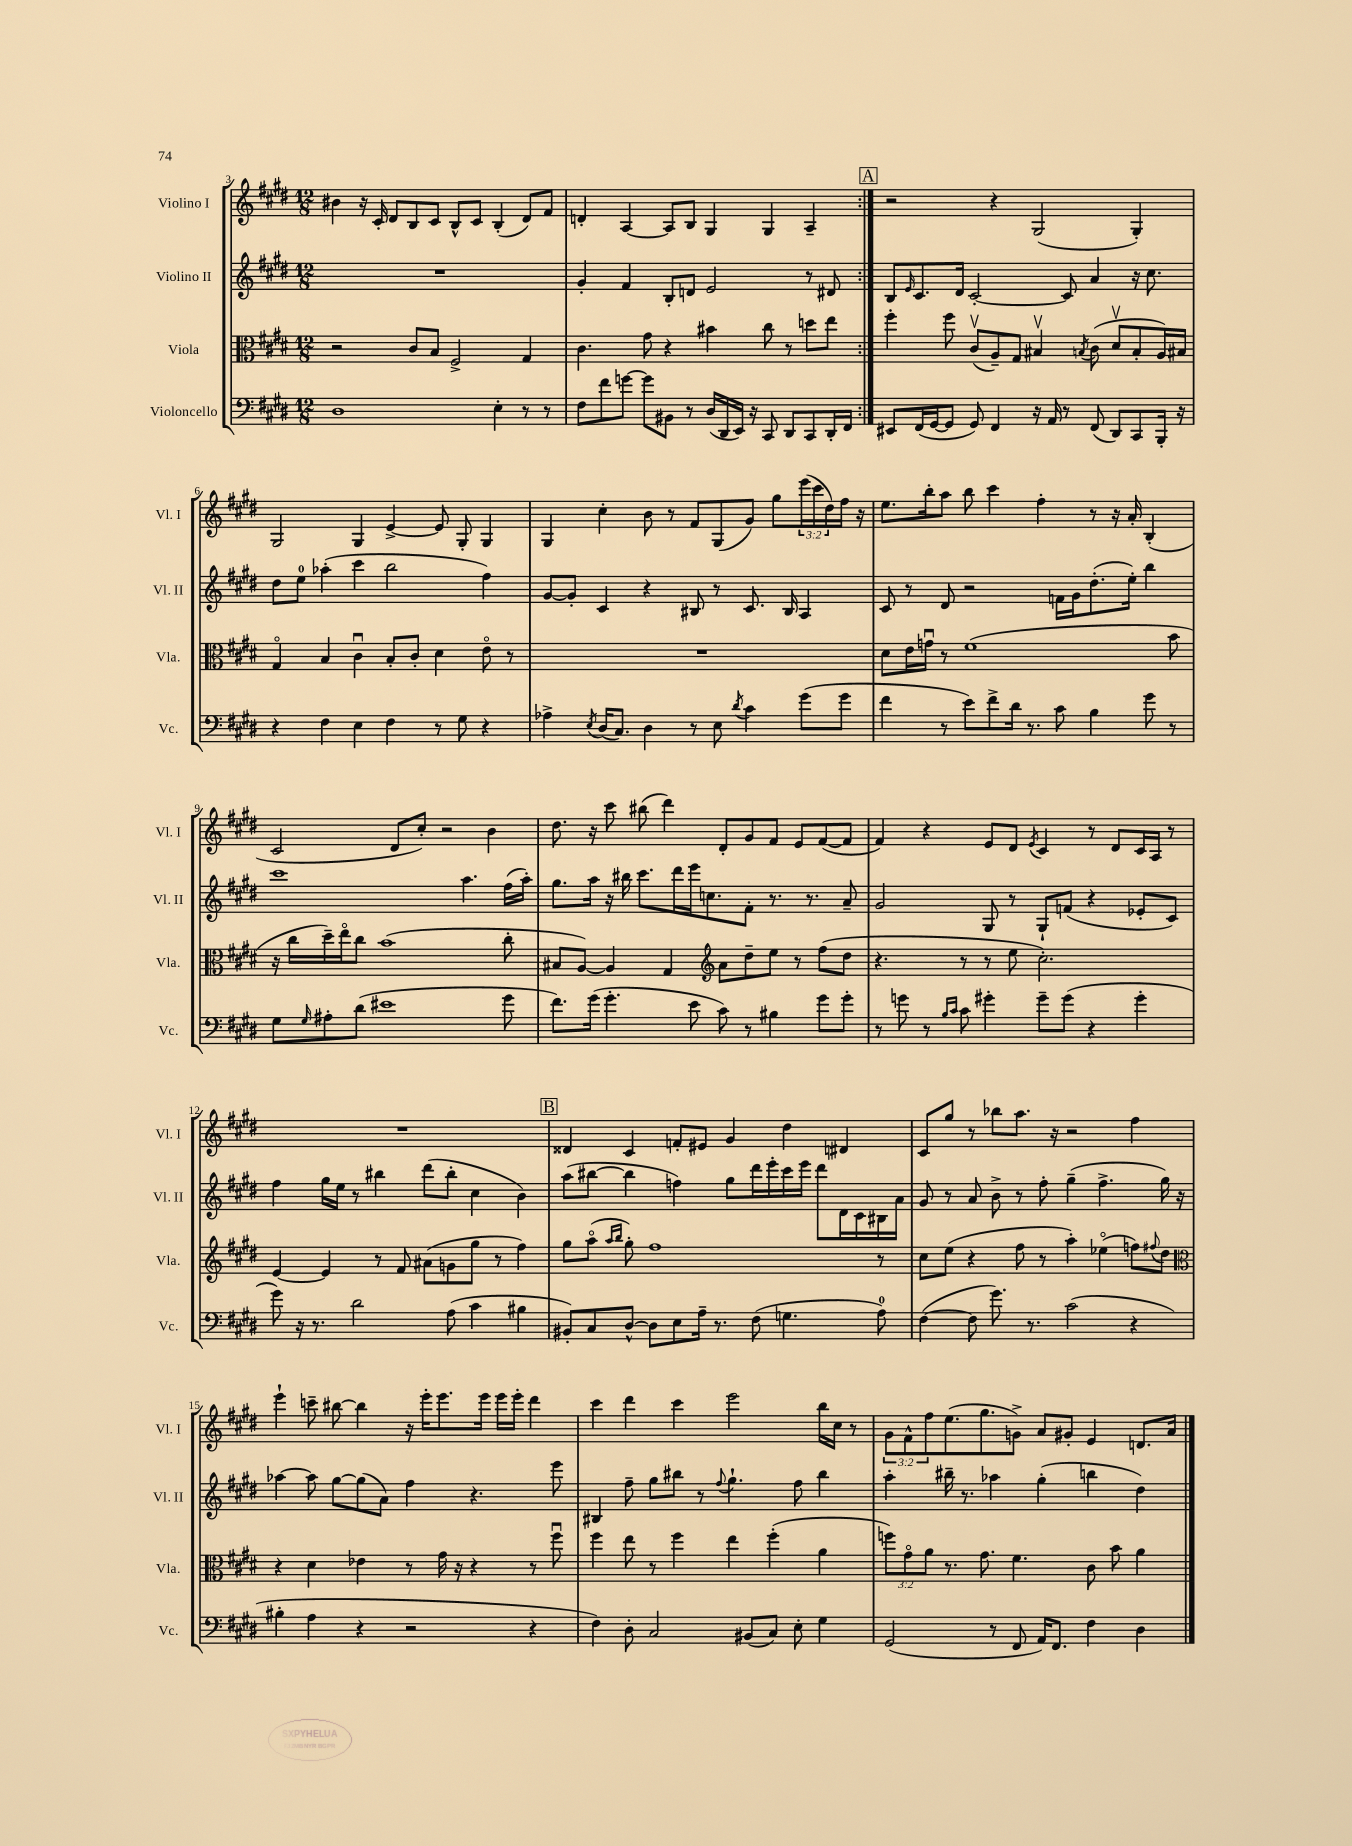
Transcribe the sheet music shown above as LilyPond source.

<<
\new StaffGroup <<
\new Staff = "s0" \with { instrumentName = "Violino I" shortInstrumentName = "Vl. I" } {
    \clef treble \key e \major \numericTimeSignature \time 12/8 \override Staff.TupletNumber.text = #tuplet-number::calc-fraction-text
    \repeat volta 2 { bis'4 r16 cis'16-. dis'8 b8 cis'8 b8-^ cis'8 b4-.( dis'8) fis'8 |
    d'4-. a4~ a8 b8 gis4 gis4 a4-- | }
    \mark \markup { \box "A" } r2 r4 gis2( gis4-.) |
    gis2 gis4 e'4~-> e'8 gis8-. gis4 |
    gis4 cis''4-. b'8 r8 fis'8 gis8( gis'8) gis''8 \tuplet 3/2 { e'''16( cis'''16 dis''16) } fis''16 r16 |
    e''8. b''16-. a''8 b''8 cis'''4 fis''4-. r8 r16 a'16-. b4-.( |
    cis'2 dis'8 cis''8-.) r2 b'4 |
    dis''8. r16 cis'''8 bis''8( dis'''4) dis'8-. gis'8 fis'8 e'8 fis'8~( fis'8 |
    fis'4) r4 e'8 dis'8 \acciaccatura { e'8 } cis'4 r8 dis'8 cis'16 a16 r8 |
    R1. |
    \mark \markup { \box "B" } disis'4 cis'4 f'8-. eis'8 gis'4 dis''4 dis'4 |
    cis'8 gis''8 r8 bes''8 a''8. r16 r2 fis''4 |
    e'''4-! c'''8-- bis''8~ bis''4 r16 e'''16-. e'''8. e'''16 e'''16 e'''16-. dis'''4 |
    cis'''4 dis'''4 cis'''4 e'''2 b''16 cis''16 r8 |
    \tuplet 3/2 { gis'8 fis'8-^ fis''8 } e''8.( gis''8. g'8->) a'8 gis'8-. e'4 d'8. a'16 \bar "|." |
}
\new Staff = "s1" \with { instrumentName = "Violino II" shortInstrumentName = "Vl. II" } {
    \clef treble \key e \major \numericTimeSignature \time 12/8
    \repeat volta 2 { R1. |
    gis'4-. fis'4 b8-. d'8 e'2 r8 dis'8 | }
    \mark \markup { \box "A" } b8 \grace { e'16 } cis'8. dis'16 cis'2~-. cis'8 a'4 r16 cis''8. |
    dis''8 e''8-0 aes''4-.( cis'''4 b''2 fis''4) |
    gis'8~ gis'8-. cis'4 r4 bis8 r8 cis'8. bis16 a4 |
    cis'8 r8 dis'8 r2 f'16 gis'16 dis''8.-.( e''16-.) b''4 |
    cis'''1 a''4. fis''16( a''16-.) |
    gis''8. a''16 r16 bis''16 cis'''8. dis'''16 e'''16 c''8. fis'8-. r8. r8. a'8-- |
    gis'2 gis8 r8 gis8-! f'8( r4 ees'8-. cis'8) |
    fis''4 gis''16 e''16 r8 bis''4 dis'''8( bis''8-. cis''4 b'4) |
    \mark \markup { \box "B" } a''8( bis''8~ bis''4 f''4) gis''8 dis'''16 e'''16-. cis'''16 e'''16 dis'''8 dis'16 cis'16 bis16 a'16 |
    gis'8 r8 a'8 b'8-> r8 fis''8-. gis''4--( fis''4.-> gis''16) r16 |
    aes''4~ aes''8 gis''8~ gis''8( a'8) fis''4 r4. e'''8 |
    bis4 fis''8-- gis''8 bis''8 r8 \appoggiatura { fis''8 } gis''4.-! fis''8 bis''4 |
    a''4-. bis''16-- r8. aes''4 gis''4-.( b''4 dis''4) \bar "|." |
}
\new Staff = "s2" \with { instrumentName = "Viola" shortInstrumentName = "Vla." } {
    \clef alto \key e \major \numericTimeSignature \time 12/8 \override Staff.TupletNumber.text = #tuplet-number::calc-fraction-text
    \repeat volta 2 { r2 cis'8 b8 fis2-> gis4 |
    cis'4. gis'8 r4 bis'4 cis''8 r8 d''8 e''8 | }
    \mark \markup { \box "A" } fis''4-. fis''8 cis'8\upbow( a8--) gis8 bis4\upbow \acciaccatura { b8 } cis'8( dis'8\upbow b8-. a16) bis16 |
    gis4\flageolet b4 cis'4\downbow b8-. cis'8-. dis'4 e'8\flageolet r8 |
    R1. |
    dis'8 e'16 g'16\downbow r8 fis'1( b'8 |
    r16 cis''16 dis''16--) e''16\flageolet cis''8 b'1( cis''8-. |
    bis8 a8~) a4 gis4 \clef treble a'8 dis''8-- e''8 r8 fis''8( dis''8 |
    r4. r8 r8 e''8 cis''2.-.) |
    e'4~ e'4 r8 fis'8 ais'8( g'8 gis''8 r8 fis''4) |
    \mark \markup { \box "B" } gis''8 a''8\flageolet( \grace { a''16 b''16 } gis''8-.) fis''1 r8 |
    cis''8 e''8( r4 fis''8 r8 a''4-.) ees''4\flageolet( f''8) \appoggiatura { fis''8 } dis''8 |
    \clef alto r4 dis'4 ees'4 r8 gis'16 r16 r4 r8 fis''8\downbow |
    fis''4 e''8 r8 fis''4 e''4 fis''4-.( a'4 |
    \tuplet 3/2 { f''8) gis'8\flageolet a'8 } r8. gis'8. fis'4. cis'8 b'8 a'4 \bar "|." |
}
\new Staff = "s3" \with { instrumentName = "Violoncello" shortInstrumentName = "Vc." } {
    \clef bass \key e \major \numericTimeSignature \time 12/8
    \repeat volta 2 { dis1 e4-. r8 r8 |
    fis8 fis'8 g'8~ g'8 bis,8 r8 dis16( dis,16 e,16) r16 cis,8 dis,8 cis,8 dis,16-. fis,16 | }
    \mark \markup { \box "A" } eis,8 fis,16( gis,16~ gis,8 gis,8) fis,4 r16 a,16 r8 fis,8( dis,8) cis,8 b,,16-. r16 |
    r4 fis4 e4 fis4 r8 gis8 r4 |
    aes4-> \acciaccatura { e8 } dis16( cis8.) dis4 r8 e8 \acciaccatura { dis'8 } cis'4 gis'8( gis'8 |
    fis'4 r8 e'8) fis'8-> dis'16 r8. cis'8 b4 gis'8 r8 |
    gis8 \grace { gis16 } ais8-. dis'8( eis'1 gis'8 |
    fis'8.) gis'16( gis'4.-. e'8 cis'8) r8 bis4 gis'8 gis'8-. |
    r8 g'8 r8 \grace { b16 cis'16 } cis'8 gis'4-. gis'8-- gis'8( r4 gis'4-. |
    gis'8) r16 r8. dis'2 a8( cis'4 bis4 |
    \mark \markup { \box "B" } bis,8-.) cis8 dis8~-^ dis8 e8 a16-- r8. fis8( g4. a8-0) |
    fis4~( fis8 gis'8.) r8. cis'2( r4 |
    bis4-. a4 r4 r2 r4 |
    fis4) dis8-. cis2 bis,8( cis8) e8-. gis4 |
    gis,2( r8 fis,8 a,16) fis,8. fis4 dis4 \bar "|." |
}
>>
>>
\layout { \context { \Score currentBarNumber = #3 } }
